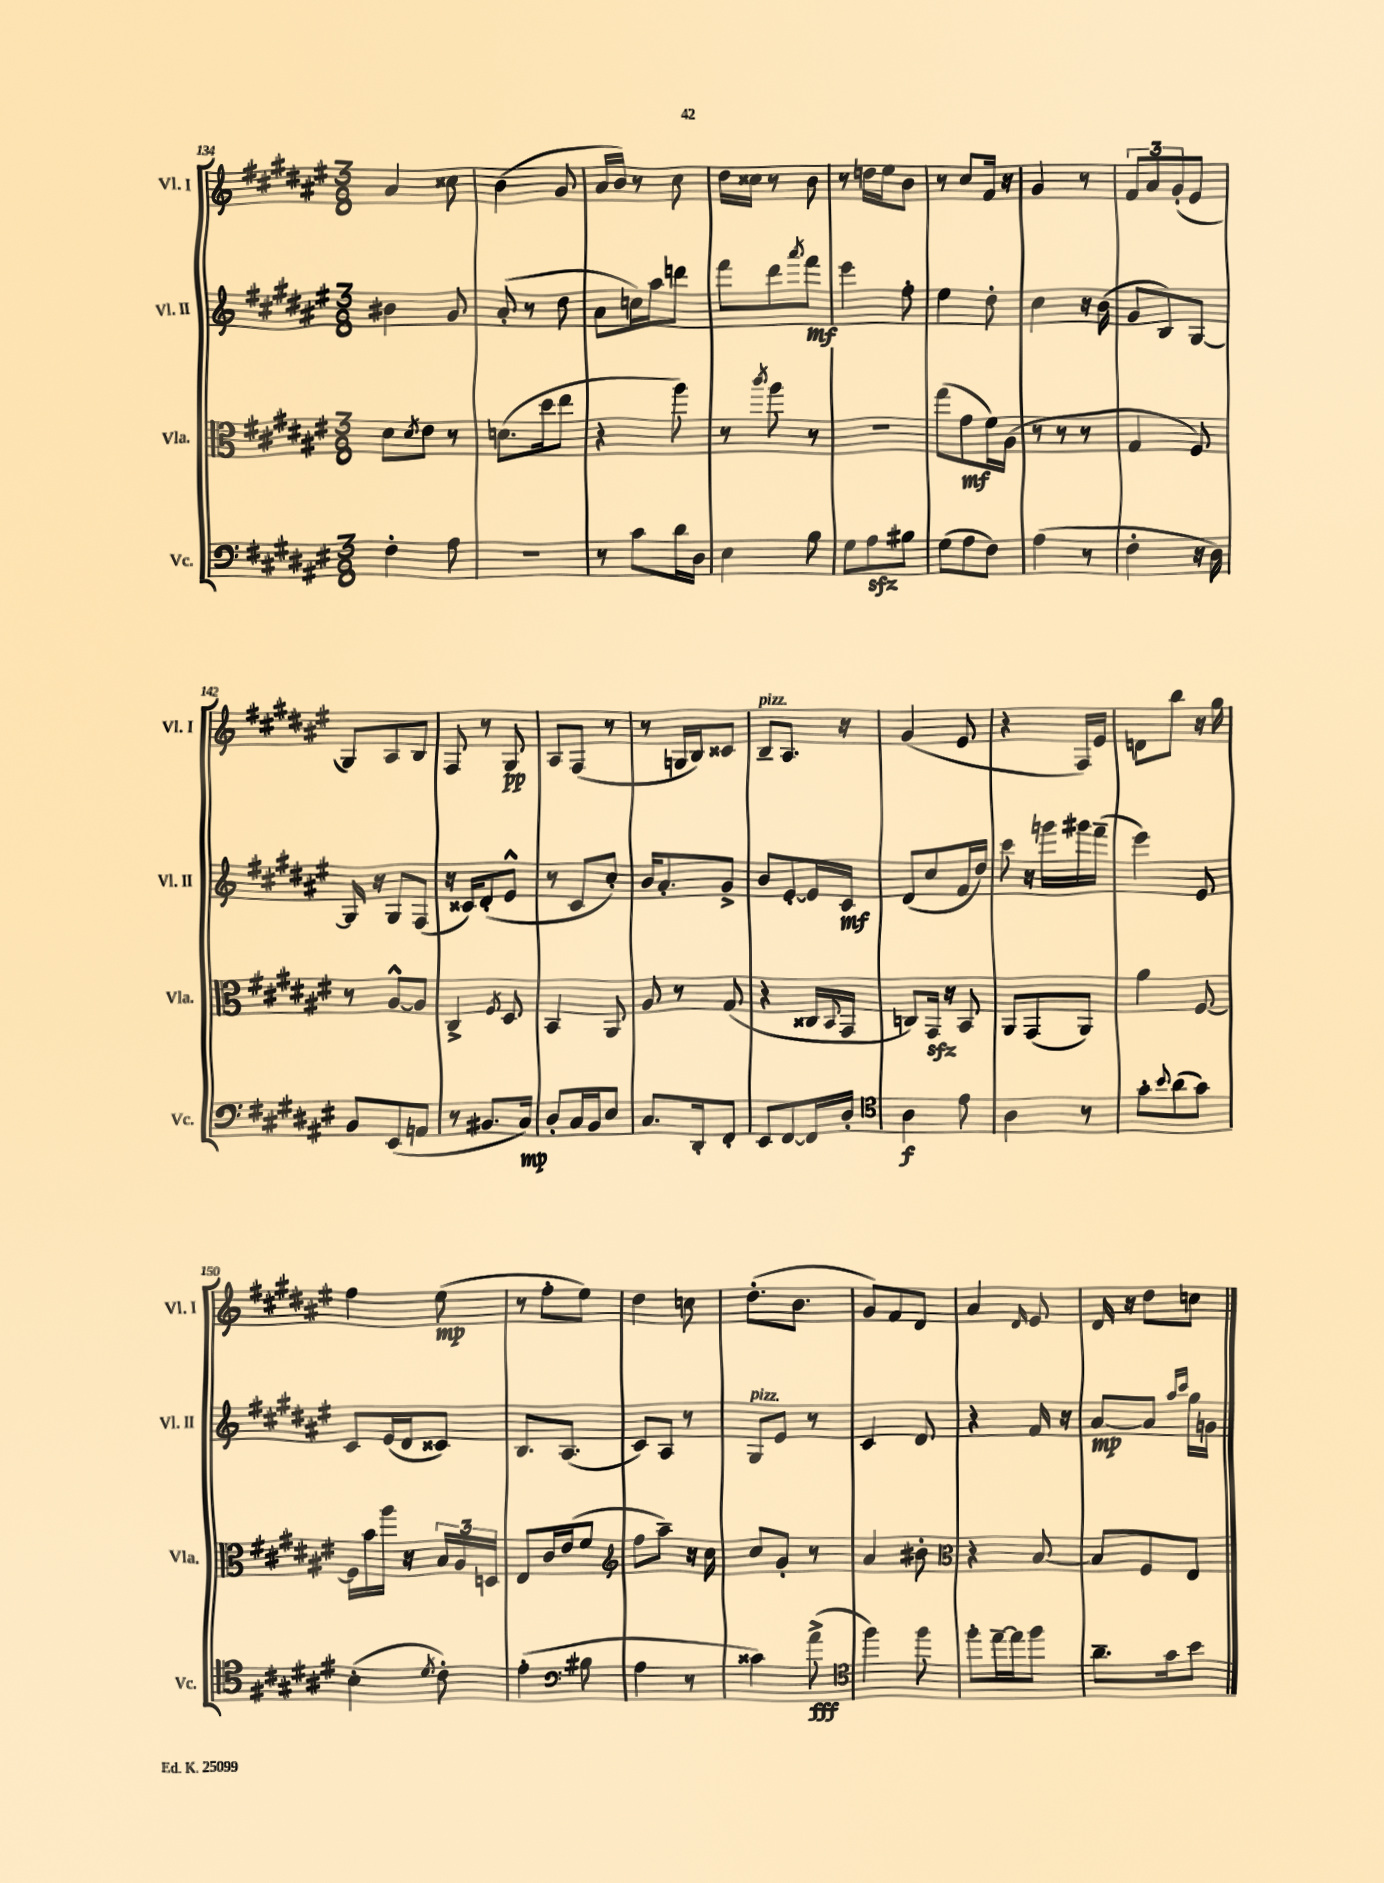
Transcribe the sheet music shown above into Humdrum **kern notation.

**kern	**kern	**kern	**kern
*staff4	*staff3	*staff2	*staff1
*clefF4	*clefC3	*clefG2	*clefG2
*k[f#c#g#d#a#e#]	*k[f#c#g#d#a#e#]	*k[f#c#g#d#a#e#]	*k[f#c#g#d#a#e#]
*M3/8	*M3/8	*M3/8	*M3/8
4F#'\	8d#\L	4b#\	4a#/
.	8qd#/	.	.
.	8e#\J	.	.
8A#\	8r	8g#/	8cc##\
=	=	=	=
4.r	(8.d\L	(8a#'/	(4b\
.	.	8r	.
.	16dd#\k	.	.
.	8ee#\J	8dd#\	8g#/
=	=	=	=
8r	4r	8a#\L	16a#/LL
.	.	.	16b/JJ)
8c#\L	.	16cc\L)	8r
.	.	16aa#\J	.
16d#\L	8aa#\)	8ddd\J	8cc#\
16D#\JJ	.	.	.
=	=	=	=
4E#\	8r	8fff#\L	16dd#\LL
.	.	.	16cc##\JJ
.	8qccc#/	.	.
.	8aa#\	8ddd#\	8r
.	.	8qaaa#/	.
8B\	8r	8fff#\J	8b\
=	=	=	=
8G#\L	4.r	4eee#\	8r
8A#\	.	.	16dd\LL
.	.	.	16ee#\J
8B#\J	.	8ff#'\	8b\J
=	=	=	=
(8G#\L	(8gg#\L	4ee#\	8r
8A#\	8g#\	.	8cc#/L
8F#\J)	16f#\L)	8dd#'\	16f#/Jk
.	(16A#\JJ	.	16r
=	=	=	=
(4A#\	8r	4cc#\	4g#/
.	8r	.	.
8r	8r	16r	8r
.	.	(16b\	.
=	=	=	=
4F#'\	4G#/	8g#/L	12f#/L
.	.	.	12a#/
.	.	8B/)	.
.	.	.	(12g#'/
16r	8F#/)	[8G#/J	8e#/J
16D#\)	.	.	.
=	=	=	=
8BB/L	8r	16G#/]	8G#/L)
.	.	16r	.
(8EE#/	[8A#^^/L	8G#/L	8A#/
8AA/J	8A#/]J	(8F#/J	8B/J
=	=	=	=
8r	4C#^/	16r	8F#/
.	.	16c##/LK)	.
8.BB#/L	.	(8d#'/	8r
.	8qF#/	.	.
.	8D#/	8e#^^/J	8G#/
16C#/Jk)	.	.	.
=	=	=	=
8D#'/L	4BB/	8r	8A#/L
16C#/L	.	8c#/L	(8F#/J
16BB/J	.	.	.
8E#/J	8AA#/	8cc#'/J)	8r
=	=	=	=
8.C#/L	8A#/	16b/LK	8r
.	.	8.a#'/	.
.	8r	.	16G/LL
16DD#'/k	.	.	16B/J)
8FF#'/J	(8G#/	8g#^/J	8c##/J
=	=	=	=
8EE#/L	4r	8b/L	8B~/L
[8FF#/	.	[8e#'/	8.A#/J
16FF#/]L	16C##/LL	16e#/]L	.
.	8qqBB/	.	.
16D#'/JJ	16GG#/JJ	16c#/JJ	16r
=	=	=	=
*clefC4	*	*	*
4A#\	8C/L)	(8d#/L	(4g#/
.	16GG#/Jk	8cc#/	.
.	16r	.	.
8e#\	8BB/	16f#/L	8e#/
.	.	16dd#/JJ)	.
=	=	=	=
4A#\	8AA#/L	8ccc#\	4r
.	(8GG#/	16r	.
.	.	16ggg\LL	.
8r	8AA#/J)	16ggg#\	16F#/LL)
.	.	(16fff#~\JJ	16e#/JJ
=	=	=	=
8g#'\L	4a#\	4eee#\)	8d\L
8qqb/	.	.	.
(8a#\	.	.	8bb\J
8g#\J)	[8F#/	8e#/	16r
.	.	.	16gg#\
=	=	=	=
(4B'\	16F#\]LL	8c#/L	4ff#\
.	16b\	.	.
.	16aa#\JJ	(16e#/L	.
.	16r	16d#/J	.
8qd#/	.	.	.
8c#'\)	24B/LL	8c##/J)	(8ee#\
.	24A#/	.	.
.	24D/JJ	.	.
=	=	=	=
(4e#'\	8E#/L	8.B/L	8r
.	16c#/L	.	8ff#'\L
.	(16e#/J	(8.A#/J	.
*clefF4	*	*	*
8B#\	8f#/J	.	8ee#\J)
=	=	=	=
*	*clefG2	*	*
4A#\	8ff#\L	8c#/L)	4dd#\
.	8aa#~\J)	8A#/J	.
8r	16r	8r	8cc\
.	16cc#\	.	.
=	=	=	=
4c##\)	8cc#/L	8G#/L	(8.dd#'\L
.	8g#'/J	8e#/J	.
.	.	.	8.b\J
(8a#^\	8r	8r	.
=	=	=	=
*clefC4	*	*	*
4ff#\)	4a#/	4c#/	8g#/L)
.	.	.	8f#/
8ff#\	8b#'\	8d#/	8d#/J
=	=	=	=
*	*clefC3	*	*
8ff#'\L	4r	4r	4a#/
[16ee#~\L	.	.	.
16ee#\]J	.	.	.
.	.	.	16qqd#/
8ff#\J	[8B/	16f#/	8e#/
.	.	16r	.
=	=	=	=
8.a#~\L	8B/]L	[8a#/L	16d#/
.	.	.	16r
.	8F#/	8a#/]J	8dd#\L
16g#\k	.	.	.
.	.	16qqaa#/LL	.
.	.	16qqccc#/JJ	.
8b\J	8E#/J	16gg#\LL	8cc\J
.	.	16g\JJ	.
==	==	==	==
*-	*-	*-	*-
